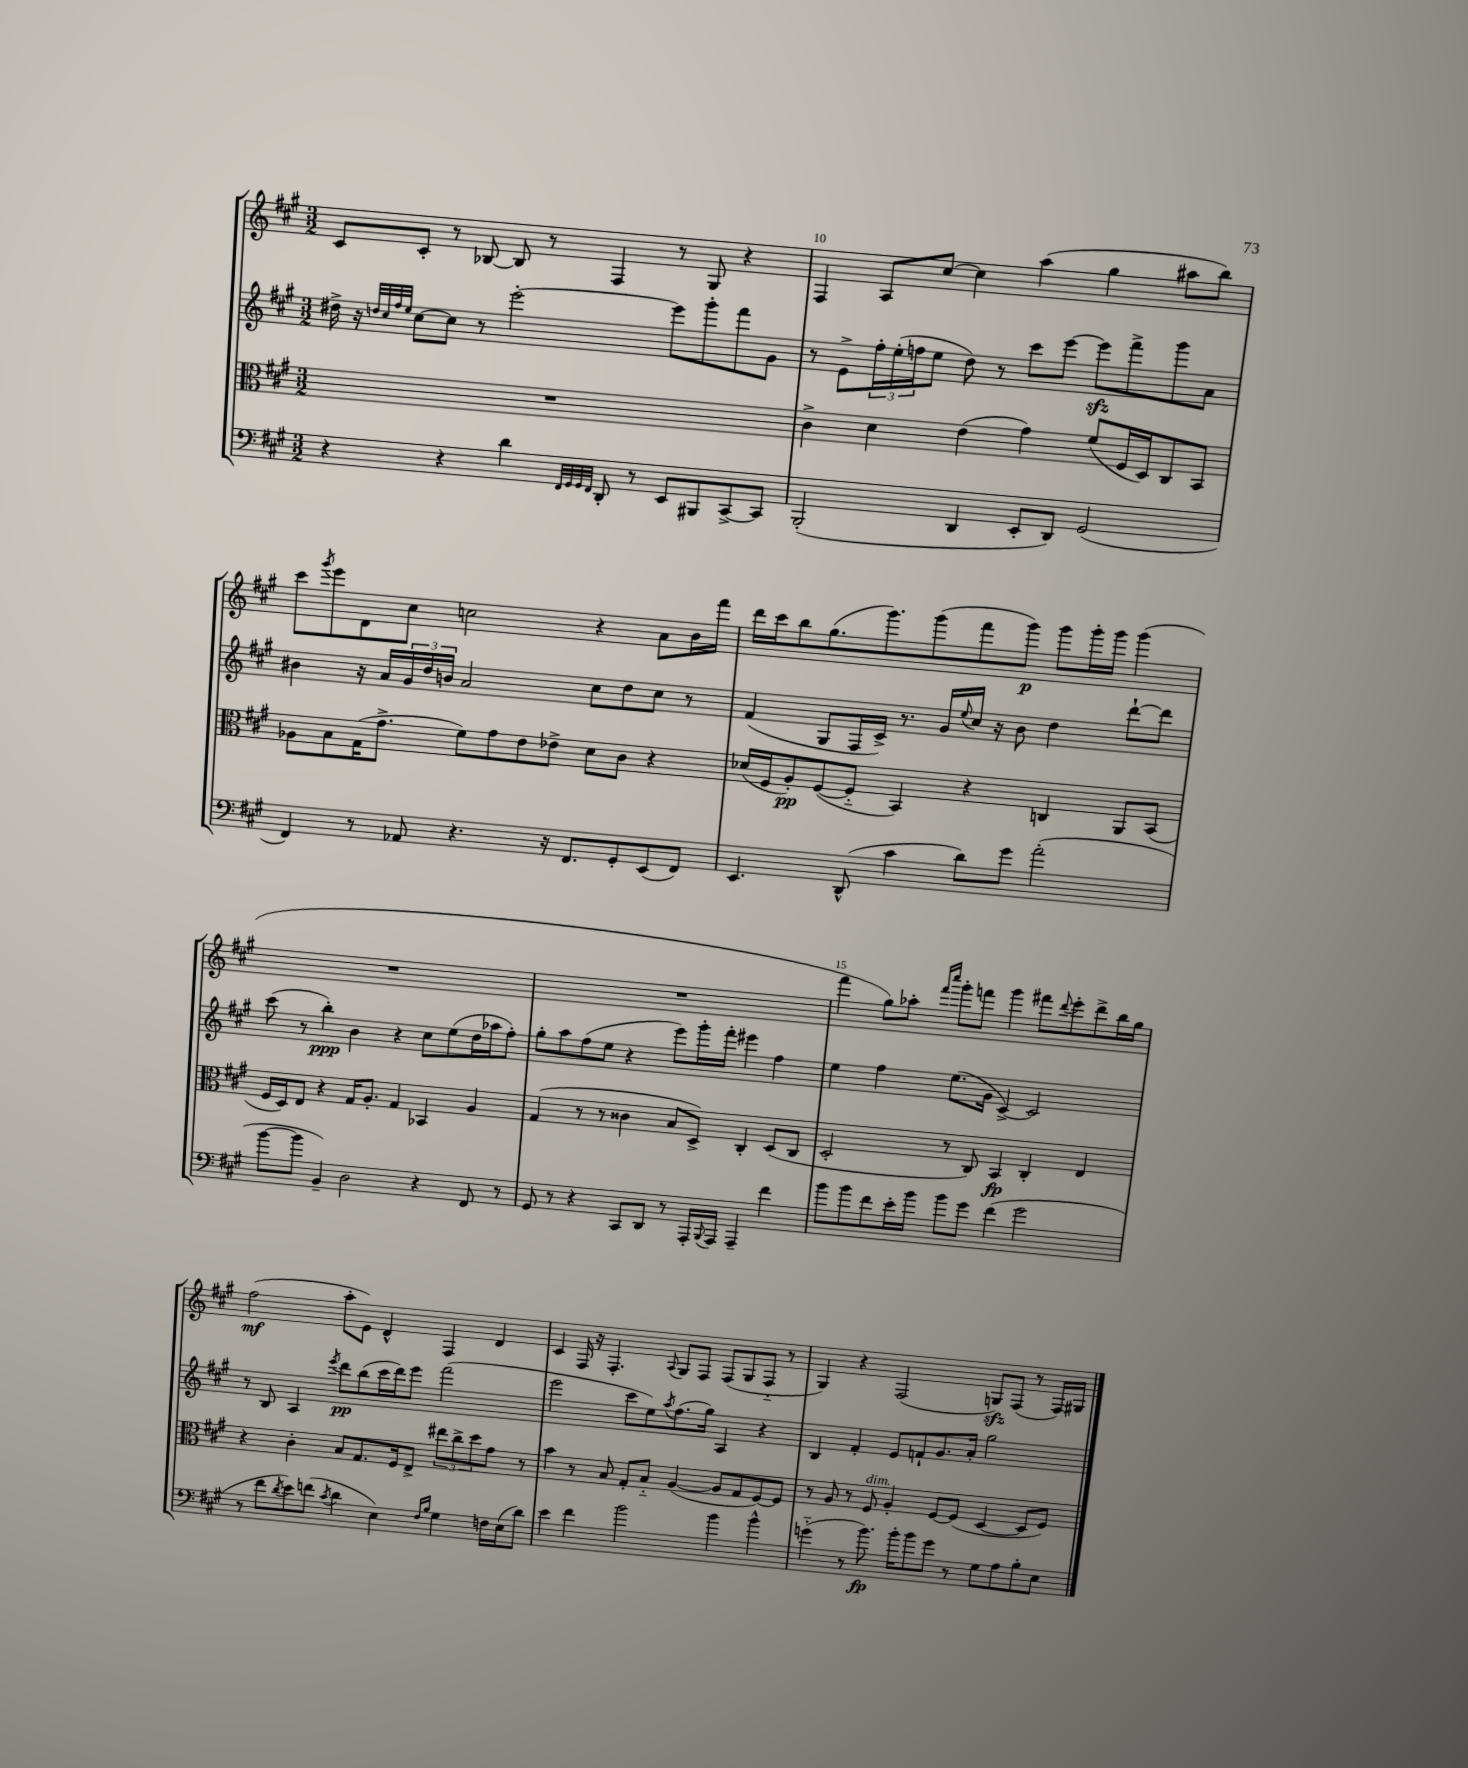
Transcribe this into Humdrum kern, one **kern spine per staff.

**kern	**dynam	**kern	**dynam	**kern	**dynam	**kern	**dynam
*part4	*part4	*part3	*part3	*part2	*part2	*part1	*part1
*staff4	*staff4	*staff3	*staff3	*staff2	*staff2	*staff1	*staff1
*clefF4	*	*clefC3	*	*clefG2	*	*clefG2	*
*k[f#c#g#]	*	*k[f#c#g#]	*	*k[f#c#g#]	*	*k[f#c#g#]	*
*M3/2	*	*M3/2	*	*M3/2	*	*M3/2	*
=9	=9	=9	=9	=9	=9	=9	=9
4r	.	1.r	.	16dd#X^\	.	8c#/L	.
.	.	.	.	16r	.	.	.
.	.	.	.	32qqddn/LLL	.	.	.
.	.	.	.	32qqcc#/	.	.	.
.	.	.	.	32qqff#/	.	.	.
.	.	.	.	32qqee/JJJ	.	.	.
.	.	.	.	[8cc#\L	.	8c#'/J	.
4r	.	.	.	8cc#\J]	.	8r	.
.	.	.	.	8r	.	[8B-X/	.
4d\	.	.	.	[2eee'\	.	8B-/]	.
.	.	.	.	.	.	8r	.
32qqFF#/LLL	.	.	.	.	.	.	.
32qqGG#/	.	.	.	.	.	.	.
32qqGG#/	.	.	.	.	.	.	.
32qqFF#/JJJ	.	.	.	.	.	.	.
8DD'/	.	.	.	.	.	4F#/	.
8r	.	.	.	.	.	.	.
8EE/L	.	.	.	8eee\L]	.	8r	.
8BBB#X/	.	.	.	8ggg#'\	.	8G#/	.
[8CC#^/	.	.	.	8fff#\	.	4r	.
8CC#/J]	.	.	.	8g#\J	.	.	.
=10	=10	=10	=10	=10	=10	=10	=10
(2BBB'/	.	4c#^\	.	8r	.	4F#/	.
.	.	.	.	8e^\L	.	.	.
.	.	4d\	.	24ff#'\L	.	8A/L	.
.	.	.	.	(24ee'\	.	.	.
.	.	.	.	24ffn\J	.	.	.
.	.	.	.	8ee\J	.	[8cc#/J	.
4DD/	.	(4e\	.	8dd\)	.	4cc#\]	.
.	.	.	.	8r	.	.	.
8EE'/L	.	4g#\)	.	8ccc#\L	.	(4aa\	.
8DD/J)	.	.	.	[8eee\J	.	.	.
(2GG#/	.	(8f#/L	.	8eeezz\L]	.	4gg#\	.
.	.	16F#/L	.	8fff#^\	.	.	.
.	.	16D/J)	.	.	.	.	.
.	.	8C#/	.	8ggg#\	.	8aa#X\L	.
.	.	8BB/J	.	8a\J	.	8bb\J)	.
!!LO:LB:g=z
=11	=11	=11	=11	=11	=11	=11	=11
4FF#/)	.	8A-X\L	.	4b#X\	.	8ccc#\L	.
.	.	.	.	.	.	8qggg#/	.
.	.	8B\	.	.	.	8eee\	.
8r	.	(16G#\K	.	16r	.	8d\	.
.	.	8.g#^\J	.	16a/LL	.	.	.
8AA-X/	.	.	.	24g#/	.	8cc#\J	.
.	.	.	.	24dd/	.	.	.
.	.	.	.	24bn/JJ	.	.	.
4.r	.	8f#\L)	.	2a/	.	2ccn\	.
.	.	8g#\	.	.	.	.	.
.	.	8e\	.	.	.	.	.
16r	.	8e-X^\J	.	.	.	.	.
8.FF#/L	.	.	.	.	.	.	.
.	.	8d\L	.	8cc#\L	.	4r	.
8GG#'/	.	8c#\J	.	8dd\	.	.	.
(8EE/	.	4r	.	8cc#\J	.	8a\L	.
8FF#/J)	.	.	.	8r	.	16b\L	.
.	.	.	.	.	.	16fff#\JJ	.
=12	=12	=12	=12	=12	=12	=12	=12
4.EE/	.	(16d-X/LL	.	(4f#/	.	16ddd\LL	.
.	.	16F#/J	.	.	.	16ccc#\J	.
.	.	8A'/)	pp	.	.	8bb\	.
.	.	([8F#/	.	8G#/L	.	(8.gg#\	.
(8DD^^/	.	8F#/J]	.	16F#/L	.	.	.
.	.	.	.	16c#^/JJ)	.	8.ggg#\)	.
4c#\	.	4BB/)	.	8.r	.	.	.
.	.	.	.	.	.	(8ggg#\	.
.	.	.	.	16g#/LL	.	.	.
.	.	.	.	8qqee/	.	.	.
8d\L)	.	4r	.	16cc#/JJ	.	8fff#\	.
.	.	.	.	16r	.	.	.
8g#\J	.	.	.	8b\	.	8ggg#\J)	p
(2a'\	.	4Cn/	.	4dd\	.	8ggg#\L	.
.	.	.	.	.	.	16ggg#'\L	.
.	.	.	.	.	.	16ggg#\JJ	.
.	.	8AA/L	.	[8ddd`\L	.	(4ggg#\	.
.	.	(8BB/J	.	8ddd\J]	.	.	.
!!LO:LB:g=z
=13	=13	=13	=13	=13	=13	=13	=13
[8b\L	.	16F#/LL	.	(8ccc#\	.	1.r	.
.	.	16D/J)	.	.	.	.	.
8b\J]	.	8E/J	.	8r	.	.	.
4BB~/)	.	4r	.	4bb'\)	ppp	.	.
2D\	.	16G#/KL	.	4b\	.	.	.
.	.	8.A'/J	.	.	.	.	.
.	.	4G#/	.	4r	.	.	.
4r	.	4BB-X/	.	8cc#\L	.	.	.
.	.	.	.	(8ee\	.	.	.
8FF#/	.	4A/	.	16dd\L	.	.	.
.	.	.	.	16aa-X\J	.	.	.
8r	.	.	.	8ff#'\J)	.	.	.
=14	=14	=14	=14	=14	=14	=14	=14
8GG#/	.	(4G#/	.	8gg#'\L	.	1.r	.
8r	.	.	.	8aa\	.	.	.
4r	.	8r	.	(8ff#\	.	.	.
.	.	8r	.	8ee\J	.	.	.
8CC#/L	.	4c##X\	.	4r	.	.	.
8DD/J	.	.	.	.	.	.	.
8r	.	8B/L	.	8eee\L)	.	.	.
16AAA'/LL	.	8D^/J)	.	16ggg#'\L	.	.	.
8qqBBB/	.	.	.	.	.	.	.
16AAA/JJ	.	.	.	16fff#'\JJ	.	.	.
4AAA~/	.	4C#'/	.	4eee#X\	.	.	.
4f#\	.	(8D/L	.	4ff#\	.	.	.
.	.	8C#/J	.	.	.	.	.
=15	=15	=15	=15	=15	=15	=15	=15
8b\L	.	2D'/	.	4ee\	.	4fff#\	.
8b\	.	.	.	.	.	.	.
8f#\	.	.	.	4ff#\	.	8gg#\L)	.
16e'\L	.	.	.	.	.	8aa-X'\J	.
16b\JJ	.	.	.	.	.	.	.
.	.	.	.	.	.	16qqfff#/LL	.
.	.	.	.	.	.	16qqcccc#/JJ	.
8b\L	.	8r	.	(8.ee\L	.	8ggg#'\L	.
8g#\J	.	8C#/)	.	.	.	8fffn\J	.
.	.	.	.	16g#\Jk	.	.	.
(4f#\	.	4BB/	fp	[4c#^/)	.	4ggg#\	.
2g#\	.	4C#'/	.	2c#/]	.	8fff#X\L	.
.	.	.	.	.	.	8qqddd/	.
.	.	.	.	.	.	8eee'\	.
.	.	4E/	.	.	.	8ddd^\	.
.	.	.	.	.	.	16bb\L	.
.	.	.	.	.	.	16gg#\JJ	.
!!LO:LB:g=z
=16	=16	=16	=16	=16	=16	=16	=16
8r	.	4r	.	8r	.	(2ff#\	mf
8f#\L	.	.	.	8B/	.	.	.
8qd/	.	.	.	.	.	.	.
8e\)	.	4c#'\	.	4A/	.	.	.
(8fn\J	.	.	.	.	.	.	.
8qc#/	.	.	.	8qeee/	.	.	.
4d\	.	8B/L	.	8ddd\L	pp	8aa'\L	.
.	.	8.G#/	.	(8bb\	.	8e\J)	.
4E\)	.	.	.	16ccc#\L	.	4d^^/	.
.	.	16F#/k	.	16ddd\J)	.	.	.
.	.	8E^/J	.	8eee\J	.	.	.
16qqF#/LL	.	.	.	.	.	.	.
16qqB/JJ	.	.	.	.	.	.	.
4G#\	.	12ee#X\L	.	(2fff#\	.	4F#/	.
.	.	12cc#^\	.	.	.	.	.
.	.	12dd\	.	.	.	.	.
16Fn\LL	.	8g#\J	.	.	.	4d/	.
(16E\J	.	.	.	.	.	.	.
8d\J)	.	8r	.	.	.	.	.
=17	=17	=17	=17	=17	=17	=17	=17
4e\	.	4b\	.	2eee\	.	4c#/	.
4f#\	.	8r	.	.	.	16F#/	.
.	.	.	.	.	.	16r	.
.	.	8B/	.	.	.	4.F#'/	.
2b\	.	8G#'/L	.	8ccc#\L	.	.	.
.	.	8B/J	.	8ee\)	.	.	.
.	.	.	.	8qaa/	.	8qqA/	.
.	.	([4A/	.	(8.ff#\	.	8G#/L	.
.	.	.	.	.	.	8F#/J	.
.	.	.	.	16gg#\Jk)	.	.	.
4b\	.	8A/L]	.	4A/	.	(8F#/L	.
.	.	8G#/	.	.	.	8G#/	.
4b^^\	.	[8F#/)	.	4r	.	8F#/J	.
.	.	8F#/J]	.	.	.	8r	.
=18	=18	=18	=18	=18	=18	=18	=18
(4gn\	.	8r	.	4B/	.	4G#/)	.
.	.	8A/	.	.	.	.	.
8r	.	8r	.	4f#'/	.	4r	.
!	!	!LO:TX:a:i:t=dim.	!	!	!	!	!
8.b\)	fp	8F#/	.	.	.	.	.
.	.	4A'/	.	8e/L	.	(2F#/	.
16b'\KL	.	.	.	.	.	.	.
8b\	.	.	.	8fn`/	.	.	.
8g\J	.	[8F#/L	.	8.g#/	.	.	.
8r	.	(8F#/J]	.	.	.	.	.
.	.	.	.	16a'/Jk	.	.	.
8G#\L	.	[4D/	.	2gg#\	.	8Gnzz/L)	.
8A\	.	.	.	.	.	(8F#/J	.
8B'\	.	8D/L]	.	.	.	8r	.
8E\J	.	8F#/J)	.	.	.	16F#/LL)	.
.	.	.	.	.	.	16G#X/JJ	.
==	==	==	==	==	==	==	==
*-	*-	*-	*-	*-	*-	*-	*-
